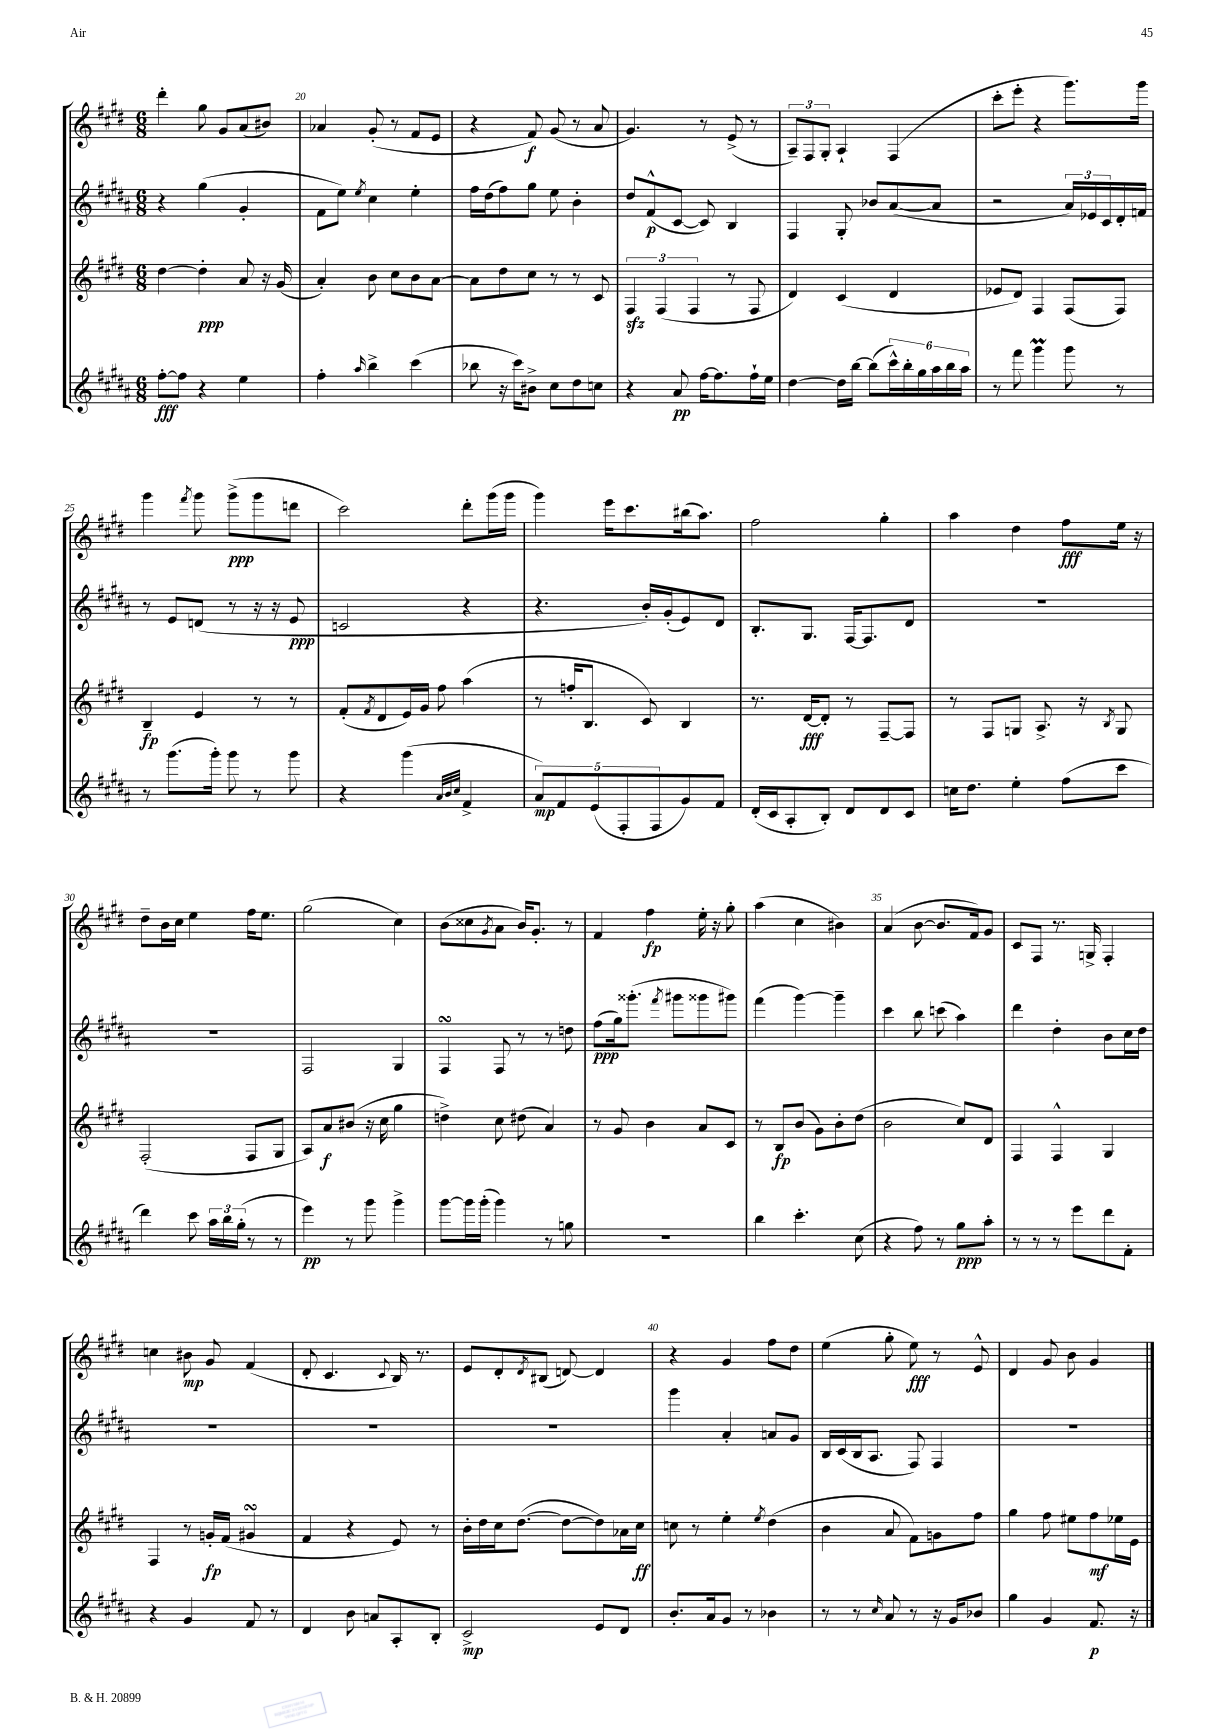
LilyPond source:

<<
\new StaffGroup <<
\new Staff = "s0" {
    \clef treble \key e \major \numericTimeSignature \time 6/8
    dis'''4-. gis''8 gis'8 a'8( bis'8) |
    aes'4 gis'8-.( r8 fis'8 e'8 |
    r4 fis'8\f) gis'8( r8 a'8 |
    gis'4.) r8 e'8->( r8 |
    \tuplet 3/2 { a8--) fis8 gis8-. } a4-! fis4( |
    cis'''8-. e'''8-. r4 gis'''8.) gis'''16 |
    gis'''4 \acciaccatura { fis'''8 } gis'''8 gis'''8->\ppp( gis'''8 d'''8 |
    cis'''2) dis'''8-. gis'''16( gis'''16 |
    gis'''4) e'''16 cis'''8. bis''16( a''8.) |
    fis''2 gis''4-. |
    a''4 dis''4 fis''8\fff e''16 r16 |
    dis''8-- b'16 cis''16 e''4 fis''16 e''8. |
    gis''2( cis''4) |
    b'8( cisis''8 \acciaccatura { gis'8 } a'8 b'16) gis'8.-. r8 |
    fis'4 fis''4\fp e''16-. r16 gis''8-. |
    a''4( cis''4 bis'4) |
    a'4( b'8~ b'8. fis'16) gis'8 |
    cis'8 fis8 r8. g16-> fis4-. |
    c''4 bis'8\mp gis'8 fis'4( |
    dis'8-. cis'4. \appoggiatura { cis'8 } b16) r8. |
    e'8 dis'8-. \acciaccatura { dis'8 } bis8( d'8~) d'4 |
    r4 gis'4 fis''8 dis''8 |
    e''4( gis''8-. e''8\fff) r8 e'8-^ |
    dis'4 gis'8 b'8 gis'4 \bar "|." |
}
\new Staff = "s1" {
    \clef treble \key b \major \numericTimeSignature \time 6/8
    r4 gis''4( gis'4-. |
    fis'8 e''8) \acciaccatura { e''8 } cis''4 e''4-. |
    fis''16 dis''16( fis''8) gis''8 e''8 b'4-. |
    dis''8 fis'8-^\p( cis'8~ cis'8) b4 |
    fis4 gis8-. bes'8 ais'8~( ais'8 |
    r2 \tuplet 3/2 { ais'16) ees'16 cis'16 } dis'16-. f'16 |
    r8 e'8 d'8( r8 r16 r16 e'8\ppp |
    c'2 r4 |
    r4. b'16-.) gis'16-.( e'8) dis'8 |
    b8.-. gis8. fis16~ fis8. dis'8 |
    R2. |
    R2. |
    fis2 gis4 |
    fis4\turn fis8 r8 r8 d''8 |
    fis''8\ppp( gis''16) gisis'''8.-.( \acciaccatura { fis'''8 } gis'''8 gisis'''8 gis'''8) |
    fis'''4( gis'''4~) gis'''4-- |
    cis'''4 b''8 c'''8( ais''4) |
    dis'''4 dis''4-. b'8 cis''16 dis''16 |
    R2. |
    R2. |
    R2. |
    gis'''4 ais'4-. a'8 gis'8 |
    b16 cis'16( b16 ais8. fis8) fis4 |
    R2. \bar "|." |
}
\new Staff = "s2" {
    \clef treble \key e \major \numericTimeSignature \time 6/8
    dis''4~ dis''4-.\ppp a'8 r16 gis'16( |
    a'4-.) b'8 cis''8 b'8 a'8~ |
    a'8 dis''8 cis''8 r8 r8 cis'8 |
    \tuplet 3/2 { fis4\sfz fis4( fis4 } r8 fis8 |
    dis'4) cis'4( dis'4 |
    ees'8 dis'8) fis4 fis8( fis8) |
    b4--\fp e'4 r8 r8 |
    fis'8-.( \acciaccatura { fis'8 } dis'8 e'16) gis'16 fis''8 a''4( |
    r8 f''16-. b8. cis'8) b4 |
    r8. dis'16~\fff dis'8-. r8 fis8~-- fis8 |
    r8 fis8 g8 a8.-> r16 \acciaccatura { b8 } g8 |
    fis2-.( fis8 gis8 |
    a8) a'8\f bis'8( r16 cis''16 gis''4 |
    d''4->) cis''8 dis''8( a'4) |
    r8 gis'8 b'4 a'8 cis'8 |
    r8 b8\fp b'8( gis'8) b'8-. dis''8( |
    b'2 cis''8) dis'8 |
    fis4 fis4-^ gis4 |
    fis4 r8 g'16-.\fp fis'16( gis'4\turn |
    fis'4 r4 e'8) r8 |
    b'16-. dis''16 cis''16 dis''8.~( dis''8~ dis''8) aes'16 cis''16\ff |
    c''8 r8 e''4-. \acciaccatura { e''8 } dis''4( |
    b'4 a'8 fis'8) g'8 fis''8 |
    gis''4 fis''8 eis''8 fis''8\mf ees''16 e'16 \bar "|." |
}
\new Staff = "s3" {
    \clef treble \key b \major \numericTimeSignature \time 6/8
    fis''8~-.\fff fis''8 r4 e''4 |
    fis''4-. \grace { ais''16 } b''4-> cis'''4( |
    bes''8 r16 cis'''16) bis'8-> cis''8 dis''8 c''8 |
    r4 ais'8\pp fis''16~ fis''8. fis''16-! e''16 |
    dis''4~ dis''16 b''16~ b''8( \tuplet 6/4 { cis'''16-^) b''16-. gis''16 ais''16 b''16 ais''16 } |
    r8 fis'''8 gis'''4\prall gis'''8 r8 |
    r8 gis'''8.( gis'''16-.) gis'''8 r8 gis'''8 |
    r4 gis'''4( \grace { ais'32 b'32 cis''32 } fis'4-> |
    \tuplet 5/4 { ais'8\mp) fis'8 e'8( fis8-. fis8 } gis'8) fis'8 |
    dis'16-.( cis'16 ais8-. b8-.) dis'8 dis'8 cis'8 |
    c''16 dis''8. e''4-. fis''8( cis'''8 |
    dis'''4) cis'''8 \tuplet 3/2 { ais''16 b''16 gis''16-.( } r8 r8 |
    e'''4\pp) r8 gis'''8 gis'''4-> |
    gis'''8~ gis'''16 gis'''16-.( gis'''4) r8 g''8 |
    R2. |
    b''4 cis'''4.-. cis''8( |
    r4 fis''8) r8 gis''8\ppp ais''8-. |
    r8 r8 r8 e'''8 dis'''8 fis'8-. |
    r4 gis'4 fis'8 r8 |
    dis'4 b'8 a'8 ais8-. b8-. |
    cis'2->\mp e'8 dis'8 |
    b'8.-. ais'16 gis'8 r8 bes'4 |
    r8 r8 \grace { cis''16 } ais'8 r8 r16 gis'16 bes'8 |
    gis''4 gis'4 fis'8.\p r16 \bar "|." |
}
>>
>>
\layout { \context { \Score currentBarNumber = #19 \override BarNumber.break-visibility = ##(#f #t #t) barNumberVisibility = #(every-nth-bar-number-visible 5) } }
